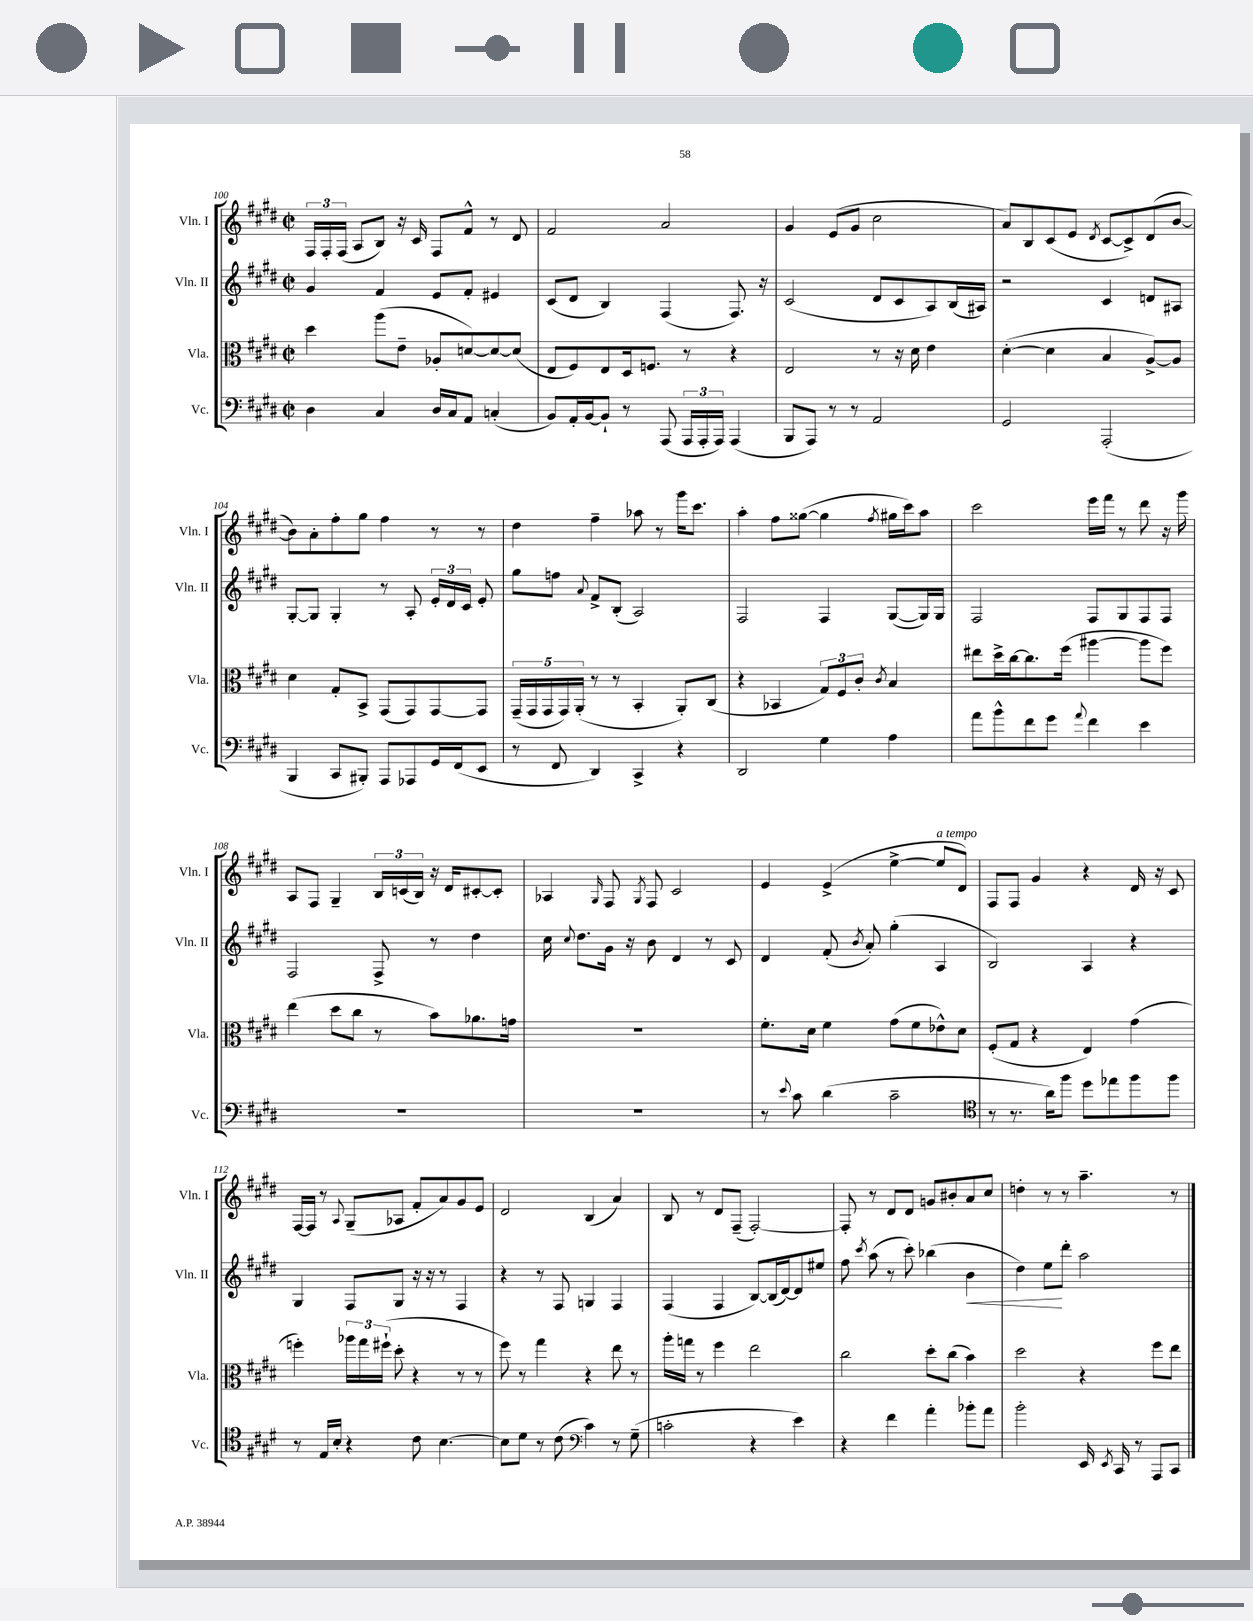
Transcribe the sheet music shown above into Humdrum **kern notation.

**kern	**kern	**kern	**dynam	**kern
*part4	*part3	*part2	*part2	*part1
*staff4	*staff3	*staff2	*staff2	*staff1
*I"Vc.	*I"Vla.	*I"Vln. II	*	*I"Vln. I
*I'Vc.	*I'Vla.	*I'Vln. II	*	*I'Vln. I
*clefF4	*clefC3	*clefG2	*	*clefG2
*k[f#c#g#d#]	*k[f#c#g#d#]	*k[f#c#g#d#]	*	*k[f#c#g#d#]
*M2/2	*M2/2	*M2/2	*	*M2/2
*met(c|)	*met(c|)	*met(c|)	*	*met(c|)
=100	=100	=100	=100	=100
4D#\	4dd#\	4g#/	.	24F#/LL
.	.	.	.	24F#'/
.	.	.	.	(24F#/JJ
.	.	.	.	8A/L
4C#/	(8aa\L	4f#/	.	8B/J)
.	8e~\J	.	.	16r
.	.	.	.	16c#/
16D#/LL	8A-X'/L	8e/L	.	8F#/L
16C#/J	.	.	.	.
8AA/J	[8dn/)	8f#'/J	.	8f#^^/J
(4Cn'/	8d/_	4e#X/	.	8r
.	(8d/J]	.	.	8d#/
=101	=101	=101	=101	=101
8BB/L)	8E/L	(8c#/L	.	2f#/
16AA'/L	8F#/)	8d#/J	.	.
[16BB/J	.	.	.	.
8BB`/J]	8E/	4B/)	.	.
8r	16D#/k	.	.	.
.	8.Fn/J	.	.	.
(8AAA/	.	(4F#/	.	2a/
24AAA/LL	8r	.	.	.
24AAA'/	.	.	.	.
24AAA/JJ)	.	.	.	.
(4AAA/	4r	8.F#/)	.	.
.	.	16r	.	.
=102	=102	=102	=102	=102
8BBB/L	2E/	(2c#/	.	4g#/
8AAA/J)	.	.	.	.
8r	.	.	.	(8e/L
8r	.	.	.	8g#/J
2AA/	8r	8d#/L	.	2cc#\
.	16r	8c#/	.	.
.	16d#\	.	.	.
.	4e\	8A/)	.	.
.	.	(16B/L	.	.
.	.	16A#X/JJ)	.	.
=103	=103	=103	=103	=103
2GG#/	([4d#'\	2r	.	8a/L)
.	.	.	.	8B/
.	4d#\]	.	.	(8c#/
.	.	.	.	8e/J
.	.	.	.	8qd#/
(2AAA'/	4B/	4c#/	.	[8c#/L
.	.	.	.	8c#^/])
.	[8A^/L)	8dn/L	.	(8d#/
.	8A/J]	8A#X/J	.	[8b/J
!!LO:LB:g=z
=104	=104	=104	=104	=104
4BBB/	4d#\	[8G#'/L	.	8b\L])
.	.	8G#/J]	.	8a'\
8CC#/L	8G#'/L	4G#'/	.	8ff#'\
8BBB#X'/J)	8BB^/J	.	.	8gg#\J
8AAA/L	(8GG#/L	8r	.	4ff#\
8AAA-X/	8GG#/)	8A'/	.	.
16GG#/L	[8GG#/	24e'/LL	.	8r
.	.	24d#/	.	.
(16FF#/J	.	.	.	.
.	.	24c#/JJ	.	.
8EE/J	8GG#/J]	8e'/	.	8r
=105	=105	=105	=105	=105
8r	(20GG#~/LL	8gg#\L	.	4dd#\
.	20GG#/	.	.	.
.	20GG#/	.	.	.
8FF#/	.	8ffn\J	.	.
.	20GG#/)	.	.	.
.	(20AA'/JJ	.	.	.
.	.	8qqa/	.	.
4DD#/)	8r	8f#^/L	.	4ff#~\
.	8r	(8B'/J	.	.
4CC#^/	4BB'/	2A/)	.	8aa-X\
.	.	.	.	8r
4r	8AA'/L)	.	.	16ggg#\KL
.	.	.	.	8.ccc#\J
.	(8C#/J	.	.	.
=106	=106	=106	=106	=106
2DD#/	4r	2F#/	.	4aa'\
.	4BB-X/	.	.	8ff#\L
.	.	.	.	([8gg##X\J
4G#\	12G#/L)	4F#/	.	4gg##\]
.	12F#/	.	.	.
.	12c#'/J	.	.	.
.	8qc#/	.	.	8qff#/
4A\	4B/	([8G#/L	.	16gg#X\LL
.	.	.	.	16ccc#\J)
.	.	16G#/L])	.	8aa\J
.	.	16G#/JJ	.	.
=107	=107	=107	=107	=107
8a\L	8ee#X\L	2F#/	.	2ccc#\
8b^^\	16dd#^\L	.	.	.
.	[16cc#\J	.	.	.
8f#\	8.cc#\]	.	.	.
8g#\J	.	.	.	.
.	(16ff#\Jk	.	.	.
8qqa/	.	.	.	.
4f#\	[4aa#X\	8F#/L	.	16eee\LL
.	.	.	.	16fff#\JJ
.	.	8G#/	.	8r
4e\	8aa#\L]	8F#/	.	8ddd#\
.	8ff#\J)	8F#/J	.	16r
.	.	.	.	16ggg#\
!!LO:LB:g=z
=108	=108	=108	=108	=108
1r	(4ee\	2F#/	.	8A/L
.	.	.	.	8F#/J
.	8dd#\L	.	.	4G#~/
.	8cc#\J	.	.	.
.	8r	8F#^/	.	24B/LL
.	.	.	.	(24cn/
.	.	.	.	24B/JJ)
.	8b\L)	8r	.	16r
.	.	.	.	16d#/KL
.	8.a-X\	4dd#\	.	[8c#X'/
.	.	.	.	8c#'/J]
.	16gn\Jk	.	.	.
=109	=109	=109	=109	=109
1r	1r	16cc#\	.	4A-X/
.	.	8qqcc#/	.	.
.	.	8.dd#\L	.	.
.	.	.	.	16qqG#/
.	.	16g#\Jk	.	8F#/
.	.	16r	.	.
.	.	.	.	8qG#/
.	.	8b\	.	8F#/
.	.	4d#/	.	2c#/
.	.	8r	.	.
.	.	8c#/	.	.
=110	=110	=110	=110	=110
8r	8.f#'\L	4d#/	.	4e/
8qqe/	.	.	.	.
8c#\	.	.	.	.
.	16d#\Jk	.	.	.
(4d#\	4f#\	(8f#'/	.	(4e^/
.	.	8qb/	.	.
.	.	8a'/)	.	.
2c#~\	(8g#\L	(4gg#'\	.	[4ee^\
.	8f#\	.	.	.
!	!	!	!	!LO:TX:a:i:t=a tempo
.	8e-X^^\)	4A/	.	8ee/L]
.	8d#\J	.	.	8d#/J)
=111	=111	=111	=111	=111
*clefC4	*	*	*	*
8r	(8F#'/L	2B/)	.	8F#/L
8.r	8G#/J	.	.	8F#/J
.	4r	.	.	4g#/
16a\KL)	.	.	.	.
8ff#\J	.	.	.	.
8dd#\L	4E/)	4A/	.	4r
8ee-X\	.	.	.	.
8ff#\	(4g#\	4r	.	16d#/
.	.	.	.	16r
8ff#\J	.	.	.	8c#/
!!LO:LB:g=z
=112	=112	=112	=112	=112
8r	4ffn'\)	4G#/	.	[16F#/LL
.	.	.	.	16F#/JJ]
16E/LL	.	.	.	8r
16B'/JJ	.	.	.	.
.	.	.	.	8qqA/
4r	24aa-X\LL	8F#/L	.	(8G#~/L
.	24gg#\	.	.	.
.	(24ff#X`\JJ	.	.	.
.	8dd#'\	8G#/J	.	8A-X/J
8c#\	4r	16r	.	8f#'/L
.	.	16r	.	.
[4.B\	.	8r	.	8a/)
.	8r	4F#/	.	8g#/
.	8r	.	.	8e/J
=113	=113	=113	=113	=113
8B\L]	8ff#\)	4r	.	2d#/
8d#\J	8r	.	.	.
8r	4gg#\	8r	.	.
(8c#\	.	8F#/	.	.
*clefF4	*	*	*	*
4c#\)	4r	4Gn/	.	(4B/
8r	8ee\	4F#/	.	4a/)
(8G#~\	8r	.	.	.
=114	=114	=114	=114	=114
2cn'\	16aa'\LL	(4F#/	.	8B/
.	16ggn\JJ	.	.	.
.	8r	.	.	8r
.	4ff#\	4F#/	.	8d#/L
.	.	.	.	(8F#~/J
4r	2ee\	[8B/L)	.	[2F#'/)
.	.	(16B/L]	.	.
.	.	[16d#/J)	.	.
4e\)	.	8d#/]	.	.
.	.	8ee#X/J	.	.
=115	=115	=115	=115	=115
4r	2cc#\	8ff#\	.	8F#'/]
.	.	8qccc#/	.	.
.	.	(8aa\	.	8r
4f#\	.	8r	.	8d#/L
.	.	8ccc#'\)	.	8d#/J
4a'\	8dd#'\L	(4bb-X\	.	8gn/L
.	(8cc#\J	.	.	8b#X'/
!	!	!	!LO:HP:b	!
8b-X'\L	4b\)	4b\	<	8a/
8a\J	.	.	.	8cc#/J
=116	=116	=116	=116	=116
2b'\	2dd#\	4dd#\)	.	4ddn'\
.	.	8ee\L	.	8r
.	.	8ddd#'\J	[	8r
16EE/	4r	2aa\	.	4.aa~\
8qEE/	.	.	.	.
16CC#/	.	.	.	.
8r	.	.	.	.
8AAA/L	8ff#\L	.	.	.
8CC#/J	8ee\J	.	.	8r
==	==	==	==	==
*-	*-	*-	*-	*-
